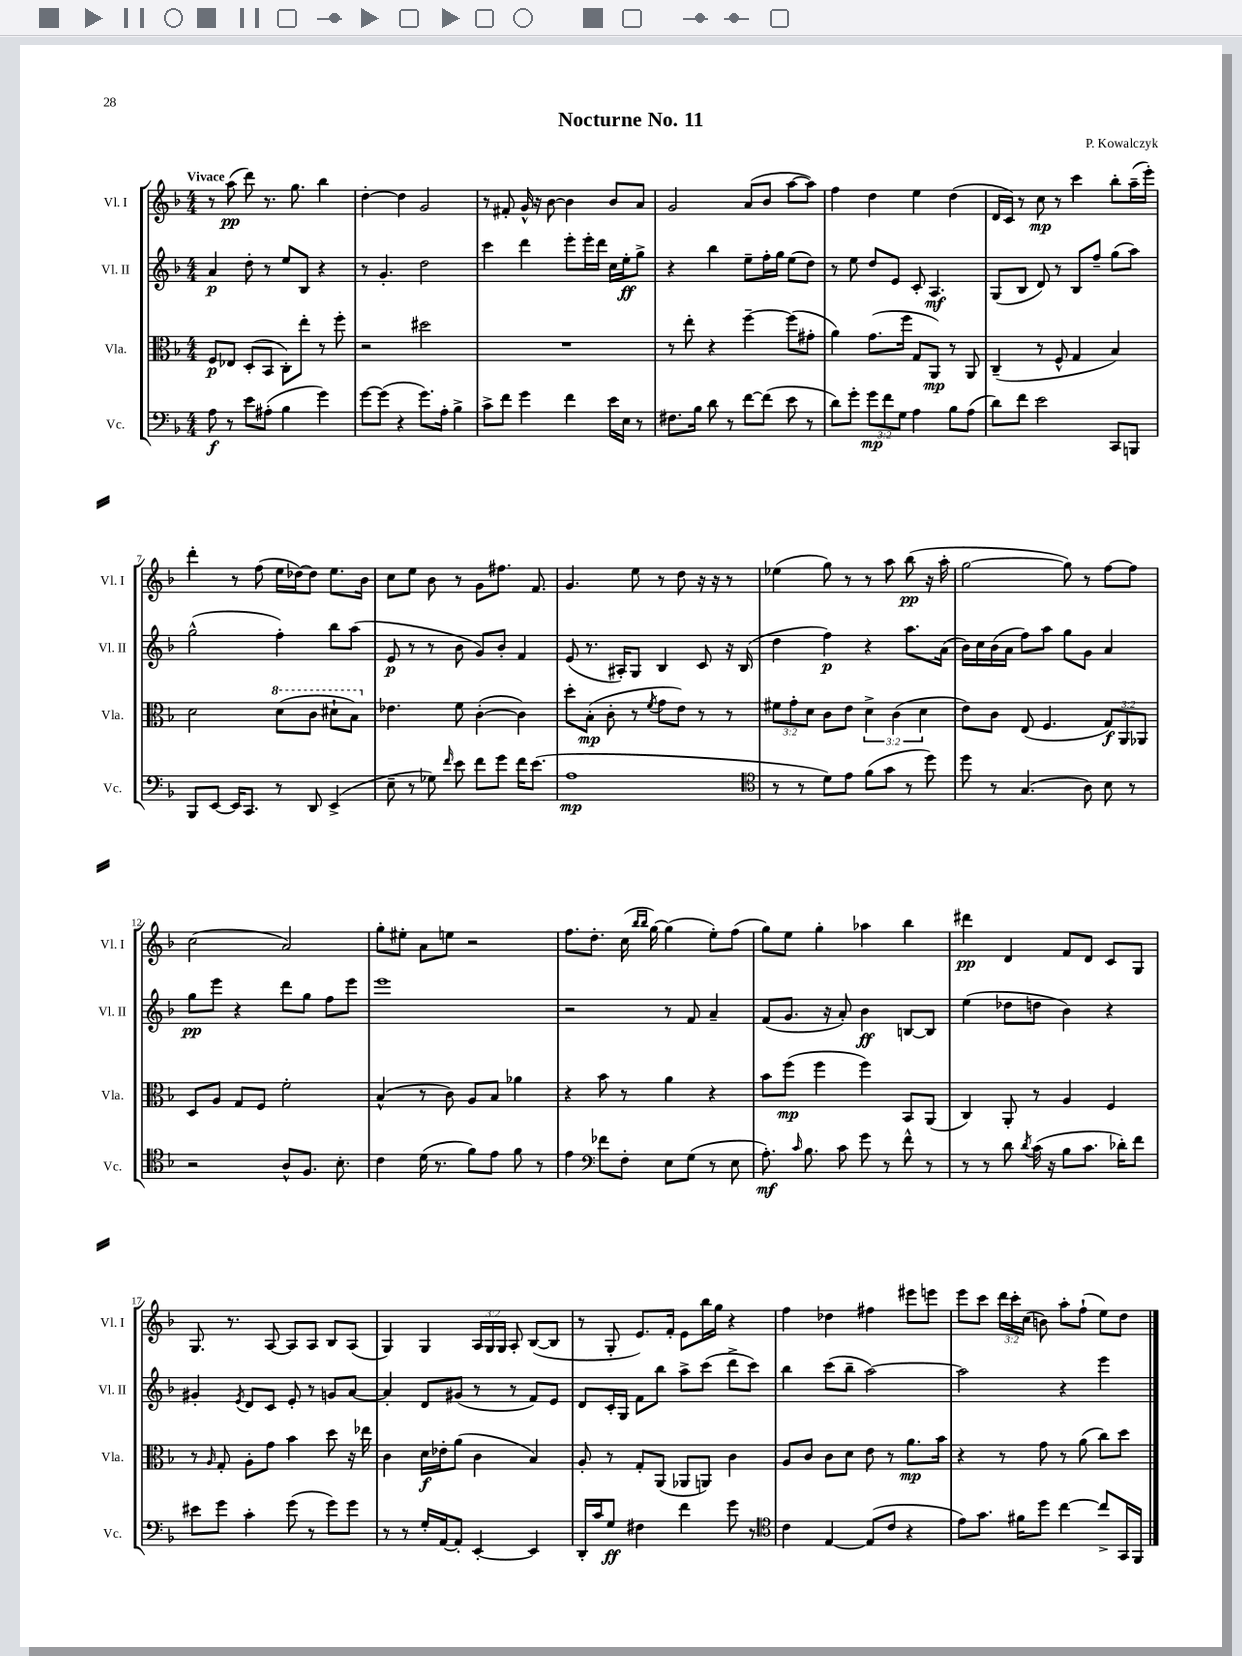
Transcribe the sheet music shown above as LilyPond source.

\header { title = "Nocturne No. 11" composer = "P. Kowalczyk" }
<<
\new StaffGroup <<
\new Staff = "s0" \with { instrumentName = "Vl. I" shortInstrumentName = "Vl. I" } {
    \clef treble \key f \major \numericTimeSignature \time 4/4 \override Staff.TupletNumber.text = #tuplet-number::calc-fraction-text \tempo "Vivace"
    \autoBeamOff r8 a''8\pp( d'''8) r8. g''8. bes''4 |
    d''4~-. d''4 g'2 |
    r8 fis'8-. g'16-^ r16 bes'8~ bes'4 bes'8[ a'8] |
    g'2 a'8[( bes'8] a''8[~ a''8]) |
    f''4 d''4 e''4 d''4( |
    d'16[ c'16]) r8 c''8\mp r8 c'''4 bes''8[-. a''16--( e'''16]-.) |
    d'''4-. r8 f''8( e''16[ des''16~) des''8] e''8.[ bes'16] |
    c''8[ e''8] bes'8 r8 g'8[ fis''8.] f'8. |
    g'4. e''8 r8 d''8 r16 r16 r8 |
    ees''4( g''8) r8 r8 a''8 bes''8\pp( r16 a''16-. |
    g''2~ g''8) r8 f''8[~ f''8] |
    c''2( a'2) |
    g''8[-. eis''8]-. a'8[ e''8] r2 |
    f''8.[ d''8.]-. c''16( \grace { bes''16[ bes''16] } g''16~) g''4( e''8[-.) f''8]( |
    g''8[) e''8] g''4-. aes''4 bes''4 |
    dis'''4\pp d'4 f'8[ d'8] c'8[ g8] |
    g8. r8. a8~ a8[ a8] bes8[ a8]( |
    g4) g4 \tuplet 3/2 { a16[ g16 g16] } a8-. bes8[~( bes8] |
    r8 g8-. e'8.[) f'16]-. e'8[ bes''16 g''16] r4 |
    f''4 des''4 fis''4 eis'''8[ e'''8] |
    e'''8[ c'''8] \tuplet 3/2 { d'''16[ c'''16-. c''16]( } b'8) a''8[-. f''8]-!( e''8[) d''8] \bar "|." |
}
\new Staff = "s1" \with { instrumentName = "Vl. II" shortInstrumentName = "Vl. II" } {
    \clef treble \key f \major \numericTimeSignature \time 4/4
    \autoBeamOff a'4\p d''8-. r8 e''8[ bes8] r4 |
    r8 g'4.-. d''2 |
    c'''4 d'''4 e'''8[-. e'''16-. d'''16] c''16[ e''16-.\ff g''8]-> |
    r4 bes''4 e''8[-- f''16-. g''16] e''8[( d''8]) |
    r8 e''8 d''8[ e'8] c'8-. a4.\mf |
    g8[( bes8] d'8) r8 bes8[ f''8]-- g''8[( a''8]) |
    g''2-^( f''4-.) bes''8[ a''8]( |
    e'8\p r8 r8 bes'8 g'8[) bes'8]-. f'4 |
    e'8( r8. ais16[-.) g8] bes4 c'8 r16 bes16( |
    d''4 f''4\p) r4 a''8.[ a'16]( |
    bes'16[) c''16 bes'16( a'16] f''8[) a''8] g''8[ g'8] a'4 |
    g''8[\pp e'''8] r4 d'''8[ g''8] f''8[ e'''8] |
    e'''1 |
    r2 r8 f'8 a'4-- |
    f'8[( g'8.] r16 a'8-.) bes'4\ff b8[~ b8] |
    e''4( des''8[ d''8] bes'4) r4 |
    gis'4-. \acciaccatura { e'8 } d'8[ c'8] e'8-. r8 g'8[ a'8]~ |
    a'4-. d'8[ gis'8]( r8 r8 f'8[) e'8] |
    d'8[ c'16-. g16] f'8[ bes''8] a''8[-> c'''8]( d'''8[-> c'''8]) |
    bes''4 c'''8[( bes''8]-- a''2~) |
    a''2 r4 e'''4 \bar "|." |
}
\new Staff = "s2" \with { instrumentName = "Vla." shortInstrumentName = "Vla." } {
    \clef alto \key f \major \numericTimeSignature \time 4/4 \override Staff.TupletNumber.text = #tuplet-number::calc-fraction-text
    \autoBeamOff f8[\p ees8] d8[-.( bes,8] c8[-.) e''8]-. r8 f''8-. |
    r2 dis''2 |
    R1 |
    r8 e''8-. r4 f''4~-- f''8[( gis'8]-. |
    a'4) g'8.[( f''16] g8[ a,8]\mp) r8 a,8 |
    c4--( r8 f8-^ g4 bes4) |
    d'2 \ottava #1 d''8[( c''8] dis''8[-! bes'8]) \ottava #0 |
    ees'4. f'8 c'4~-.( c'4) |
    d''8[-. bes8]-.\mp( c'8-. r8 \acciaccatura { f'8 } g'8[ e'8]) r8 r8 |
    \tuplet 3/2 { fis'8[ g'8-. d'8] } c'8[ e'8] \tuplet 3/2 { d'4-> c'4( d'4 } |
    e'8[) c'8] e8( f4. \tuplet 3/2 { g8[\f) a,8 aes,8] } |
    d8[ a8] g8[ f8] f'2-. |
    bes4-^( r8 c'8) a8[ bes8] aes'4 |
    r4 bes'8 r8 a'4 r4 |
    bes'8[ f''8]\mp( f''4 f''4) bes,8[ a,8]( |
    c4) a,8-. r8 a4 f4 |
    r8 \grace { a16 } g8-. a8[-. g'8] bes'4 d''8 r16 ees''16 |
    c'4 d'16[\f ees'16-. a'8]( c'4 bes4) |
    a8-. r8 g8[-. a,8]( aes,8[ a,8]) c'4 |
    a8[ c'8] c'8[ d'8] e'8 r8 a'8.[\mp bes'16] |
    r4 r8 g'8 r8 a'8( c''8[) d''8] \bar "|." |
}
\new Staff = "s3" \with { instrumentName = "Vc." shortInstrumentName = "Vc." } {
    \clef bass \key f \major \numericTimeSignature \time 4/4 \override Staff.TupletNumber.text = #tuplet-number::calc-fraction-text
    \autoBeamOff a8\f r8 e'8[ ais8]-.( bes4 g'4) |
    g'8[~ g'8]( r4 g'8.[) a16]-. bes4-> |
    c'8[-> f'8] g'4 f'4 e'16[ e16] r8 |
    fis8.[ bes16] d'8 r8 f'8[~ f'8]( e'8 r8 |
    d'8[) g'8]-. \tuplet 3/2 { g'8[\mp f'8 g8] } a4 bes8[ a8]( |
    d'8[) f'8] e'2 c,8[ b,,8] |
    bes,,8[ e,8]~ e,16[ c,8.] r8 d,8 e,4->( |
    e8-- r8 ges8) \grace { f'16 } e'8 f'8[ g'8] f'16[ e'8.]( |
    a1\mp |
    \clef tenor r8 r8 d'8[) e'8] f'8[( g'8] r8 d''8) |
    d''8 r8 g4.( a8) bes8 r8 |
    r2 a8[-^ f8.] bes8.-. |
    c'4 d'16( r8. f'8[) e'8] f'8 r8 |
    e'4 \clef bass fes'8[ f8]-. e8[ g8]( r8 e8 |
    a8.-.\mf) \grace { c'16 } bes8. c'8 g'8 r8 f'8-^ r8 |
    r8 r8 d'8 \acciaccatura { d'8 } c'16( r16 bes8[ c'8.] des'16[-.) f'8] |
    eis'8[ g'8] c'4-. g'8( r8 g'8[) g'8] |
    r8 r8 g16[-. a,16~ a,8]-. e,4~-. e,4 |
    d,16[-. c'16 g8]\ff fis4 f'4 g'8 r8 |
    \clef tenor c'4 e4~ e8[( c'8] r4 |
    e'8[) g'8.] fis'16[ d''8] c''4~ c''8[-> g,16 f,16] \bar "|." |
}
>>
>>
